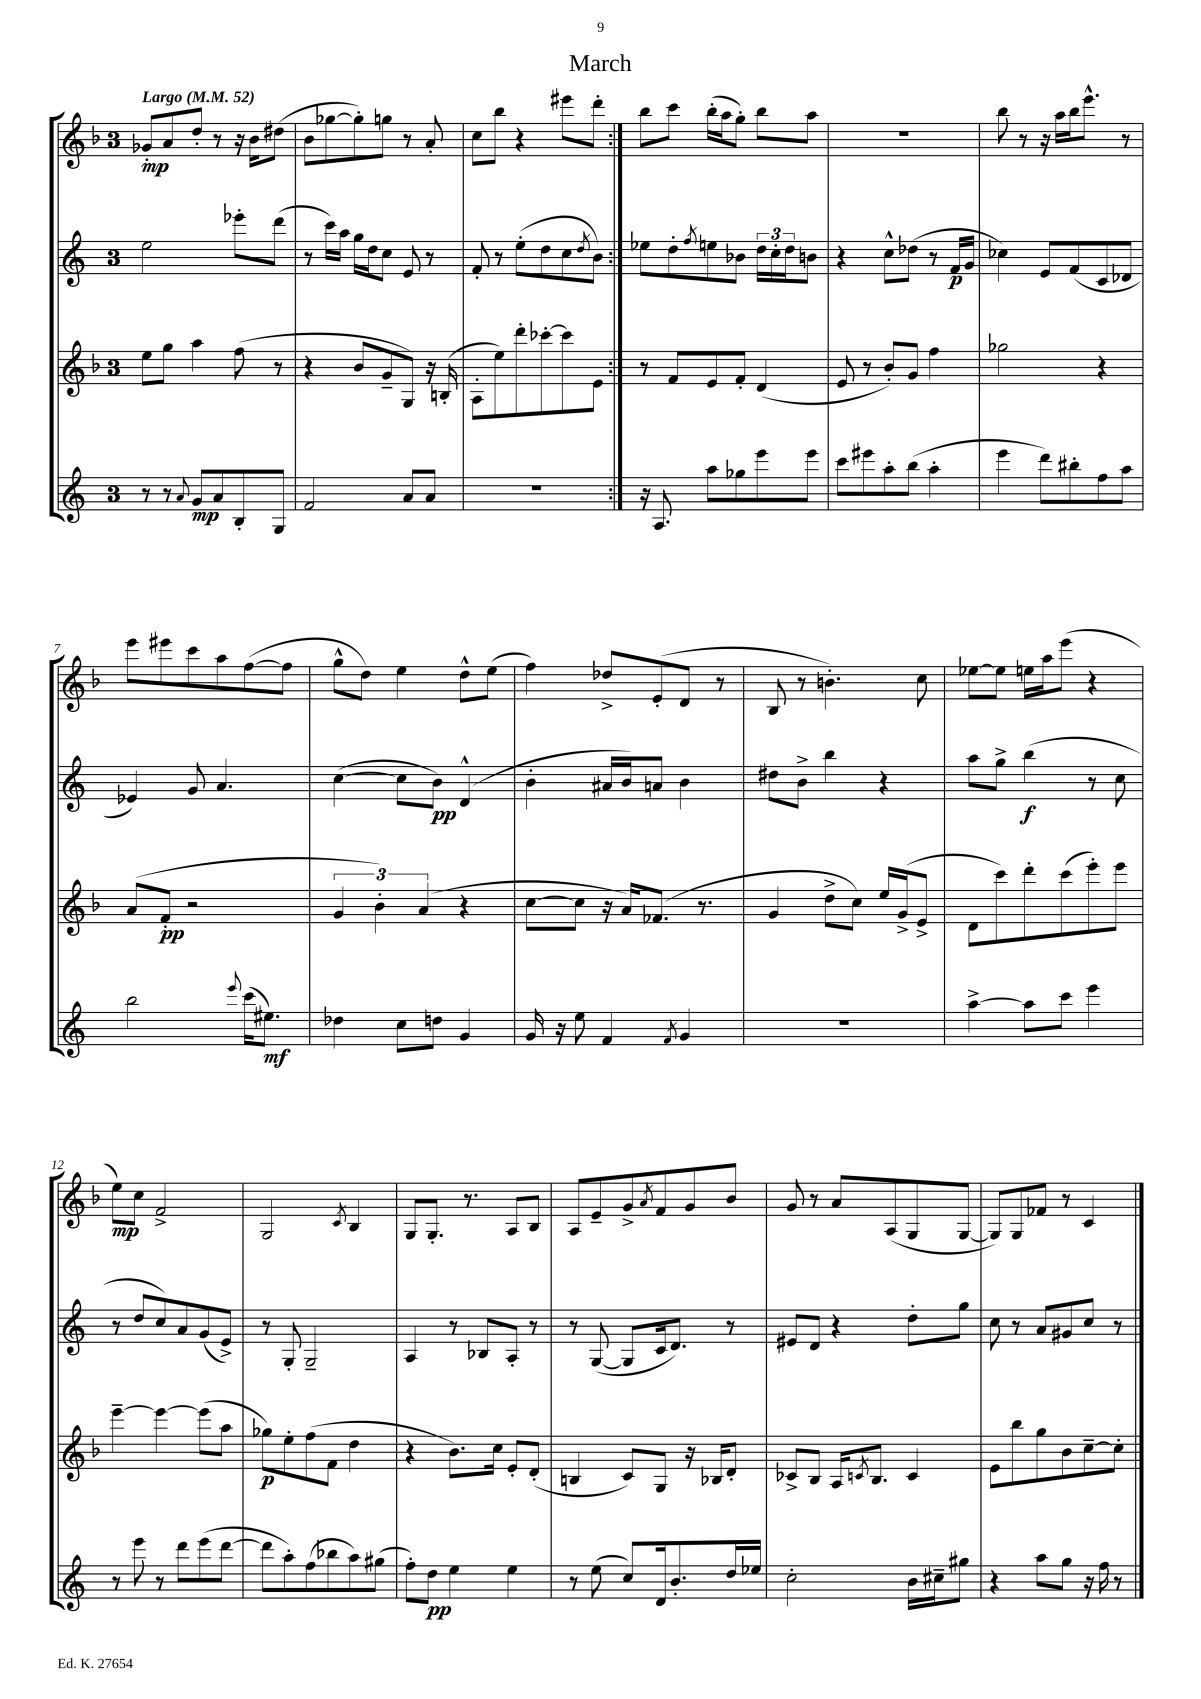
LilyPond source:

\header { title = "March" }
<<
\new StaffGroup <<
\new Staff = "s0" {
    \clef treble \key f \major \once \override Staff.TimeSignature.style = #'single-digit \time 3/4 \tempo "Largo" 4 = 52
    \repeat volta 2 { ges'8-.\mp a'8 d''8-. r8 r16 bes'16 dis''8( |
    bes'8 ges''8~ ges''8-.) g''8 r8 a'8-. |
    c''8 bes''8 r4 eis'''8 d'''8-. | }
    bes''8 c'''8 bes''16-.( a''16 g''8-.) bes''8 a''8 |
    R2. |
    bes''8 r8 r16 a''16 bes''16 e'''8.-^ r8 |
    e'''8 eis'''8 c'''8 a''8 f''8~( f''8 |
    g''8-^ d''8) e''4 d''8-^ e''8( |
    f''4) des''8-> e'8-.( d'8 r8 |
    bes8 r8 b'4.-.) c''8 |
    ees''8~ ees''8 e''16 a''16 e'''8( r4 |
    e''8\mp) c''8 f'2-> |
    g2 \acciaccatura { c'8 } bes4 |
    g8 g8.-. r8. a8 bes8 |
    a8 e'8-- g'8-> \acciaccatura { a'8 } f'8 g'8 bes'8 |
    g'8 r8 a'8 a8( g8 g8~ |
    g8) g8 fes'8 r8 c'4 \bar "|." |
}
\new Staff = "s1" {
    \clef treble \key c \major \once \override Staff.TimeSignature.style = #'single-digit \time 3/4
    \repeat volta 2 { e''2 ees'''8-. d'''8( |
    r8 c'''16) a''16 g''16 d''16 c''8 e'8 r8 |
    f'8-. r8 e''8-.( d''8 c''8 \acciaccatura { d''8 } b'8) | }
    ees''8 d''8-. \acciaccatura { f''8 } e''8 bes'8 \tuplet 3/2 { d''16 c''16-. d''16 } b'8 |
    r4 c''8-^ des''8( r8 f'16\p g'16 |
    ces''4) e'8 f'8( c'8 des'8 |
    ees'4) g'8 a'4. |
    c''4~( c''8 b'8\pp) d'4-^( |
    b'4-. ais'16 b'16) a'8 b'4 |
    dis''8 b'8-> b''4 r4 |
    a''8 g''8-> b''4\f( r8 c''8 |
    r8 d''8 c''8) a'8 g'8( e'8->) |
    r8 g8-. g2-- |
    a4 r8 bes8 a8-. r8 |
    r8 g8~( g8 c'16 d'8.) r8 |
    eis'8 d'8 r4 d''8-. g''8 |
    c''8 r8 a'8 gis'8 c''8 r8 \bar "|." |
}
\new Staff = "s2" {
    \clef treble \key f \major \once \override Staff.TimeSignature.style = #'single-digit \time 3/4
    \repeat volta 2 { e''8 g''8 a''4 f''8( r8 |
    r4 bes'8 g'8-- g8) r16 b16-.( |
    a8-. e''8) d'''8-. ces'''8~-. ces'''8 e'8 | }
    r8 f'8 e'8 f'8-. d'4( |
    e'8 r8 bes'8-.) g'8 f''4 |
    ges''2 r4 |
    a'8( f'8-.\pp r2 |
    \tuplet 3/2 { g'4 bes'4-.) a'4( } r4 |
    c''8~ c''8 r16 a'16) fes'8.( r8. |
    g'4 d''8-> c''8) e''16 g'16->( e'8-> |
    d'8 c'''8) d'''8-. c'''8( e'''8-.) e'''8 |
    e'''4~-- e'''4~ e'''8( a''8 |
    ges''8\p) e''8-. f''8( f'8 d''4 |
    r4 bes'8.) c''16 e'8-. d'8-.( |
    b4 c'8) g8 r16 bes16 d'8-. |
    ces'8-> bes8 a16 \acciaccatura { c'8 } bes8. c'4 |
    e'8 bes''8 g''8 bes'8 c''8~-- c''8-. \bar "|." |
}
\new Staff = "s3" {
    \clef treble \key c \major \once \override Staff.TimeSignature.style = #'single-digit \time 3/4
    \repeat volta 2 { r8 r8 \appoggiatura { a'8 } g'8\mp a'8 b8-. g8 |
    f'2 a'8 a'8 |
    r2. | }
    r16 a8. a''8 ges''8 e'''8 e'''8 |
    c'''8 eis'''8 a''8-. b''8( a''4-. |
    e'''4 d'''8) bis''8-. f''8 a''8 |
    b''2 \appoggiatura { e'''8 } c'''16( eis''8.\mf) |
    des''4 c''8 d''8 g'4 |
    g'16 r16 e''8 f'4 \acciaccatura { f'8 } g'4 |
    R2. |
    a''4~-> a''8 c'''8 e'''4 |
    r8 e'''8 r8 d'''8 e'''8( d'''8~ |
    d'''8 a''8-.) f''8( bes''8 a''8) gis''8( |
    f''8-.) d''8\pp e''4 e''4 |
    r8 e''8( c''8) d'16 b'8.-. d''16 ees''16 |
    c''2-. b'16 cis''16-- gis''8 |
    r4 a''8 g''8 r16 f''16 r8 \bar "|." |
}
>>
>>
